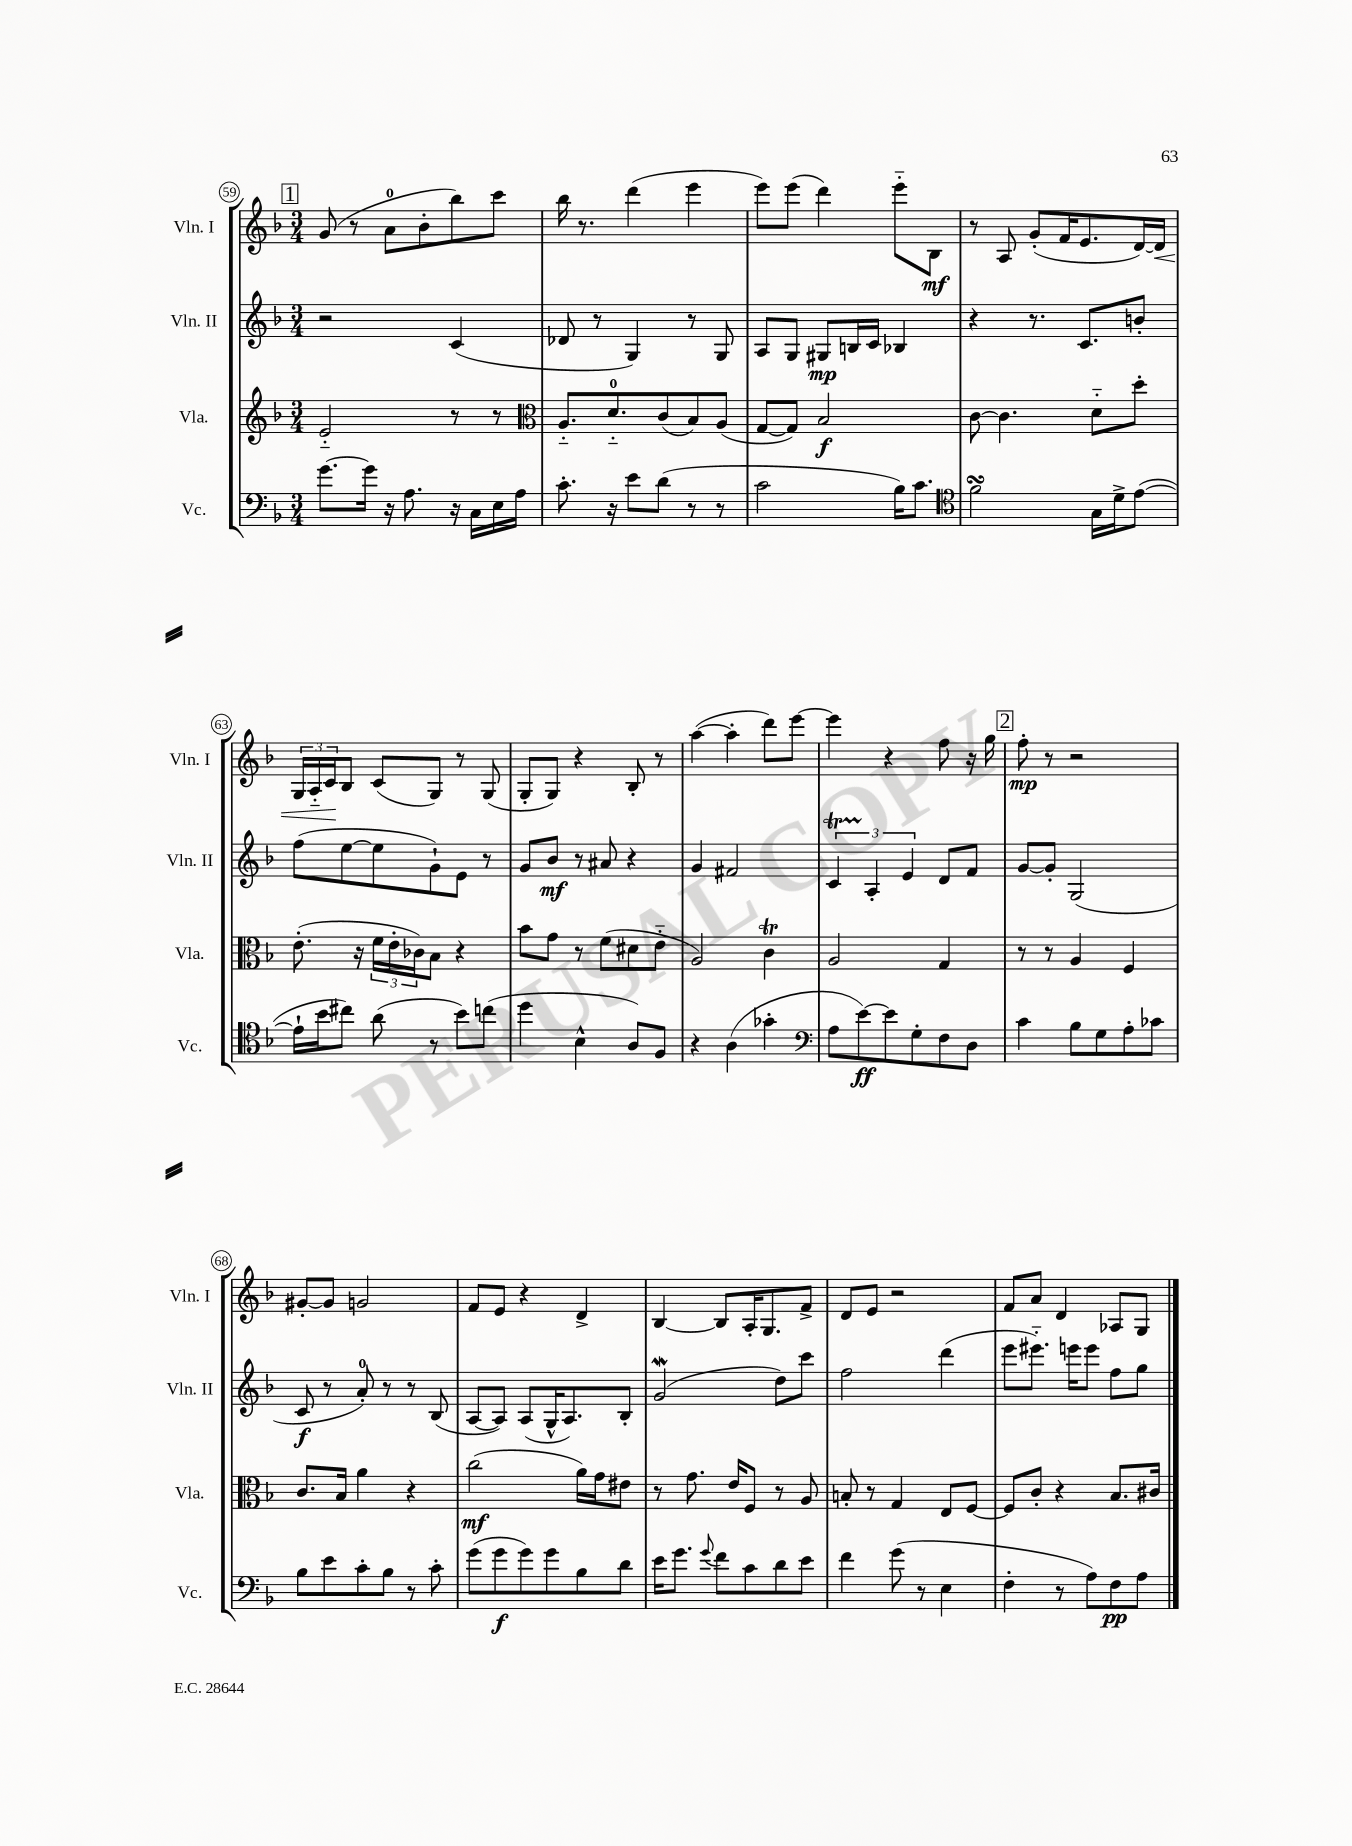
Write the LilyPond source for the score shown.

<<
\new StaffGroup <<
\new Staff = "s0" \with { instrumentName = "Vln. I" shortInstrumentName = "Vln. I" } {
    \clef treble \key f \major \numericTimeSignature \time 3/4
    \mark \markup { \box "1" } g'8( r8 a'8-0 bes'8-. bes''8) c'''8 |
    bes''16 r8. d'''4( e'''4 |
    e'''8) e'''8( d'''4) e'''8-_ bes8\mf |
    r8 a8 g'8-.( f'16 e'8. d'16~) d'16\< |
    \tuplet 3/2 { g16 a16-_ c'16\! } bes8 c'8( g8) r8 g8( |
    g8-. g8) r4 bes8-. r8 |
    a''4~( a''4-. d'''8) e'''8~ |
    e'''4 r4 f''8 r16 g''16 |
    \mark \markup { \box "2" } f''8-.\mp r8 r2 |
    gis'8~-. gis'8 g'2 |
    f'8 e'8 r4 d'4-> |
    bes4~ bes8 a16-. g8. f'8-> |
    d'8 e'8 r2 |
    f'8 a'8 d'4 aes8 g8 \bar "|." |
}
\new Staff = "s1" \with { instrumentName = "Vln. II" shortInstrumentName = "Vln. II" } {
    \clef treble \key f \major \numericTimeSignature \time 3/4
    \mark \markup { \box "1" } r2 c'4( |
    des'8 r8 g4) r8 g8 |
    a8 g8 gis8\mp b16 c'16 bes4 |
    r4 r8. c'8. b'8-. |
    f''8( e''8~ e''8 g'8-!) e'8 r8 |
    g'8 bes'8\mf r8 ais'8 r4 |
    g'4 fis'2 |
    \tuplet 3/2 { c'4\startTrillSpan a4-.\stopTrillSpan e'4 } d'8 f'8 |
    \mark \markup { \box "2" } g'8~ g'8-. g2( |
    c'8\f r8 a'8-0-.) r8 r8 bes8( |
    a8~ a8) a8( g16-^ a8.) bes8-. |
    g'2\mordent( d''8) c'''8 |
    f''2 d'''4( |
    e'''8 eis'''8.-_) e'''16 e'''8 f''8 g''8 \bar "|." |
}
\new Staff = "s2" \with { instrumentName = "Vla." shortInstrumentName = "Vla." } {
    \clef treble \key f \major \numericTimeSignature \time 3/4
    \mark \markup { \box "1" } e'2-_ r8 r8 |
    \clef alto a8.-_ d'8.-0-_ c'8( bes8) a8( |
    g8~ g8) bes2\f |
    c'8~ c'4. d'8-_ d''8-. |
    e'8.-.( r16 \tuplet 3/2 { f'16 e'16-. ces'16) } bes8 r4 |
    bes'8 g'8 r8 f'8( dis'8 e'8-_ |
    a2) c'4\trill |
    a2 g4 |
    \mark \markup { \box "2" } r8 r8 a4 f4 |
    c'8. bes16 a'4 r4 |
    c''2\mf( a'16) g'16 eis'8 |
    r8 g'8. e'16 f8 r8 a8 |
    b8-. r8 g4 e8 f8~ |
    f8 c'8-. r4 bes8. cis'16 \bar "|." |
}
\new Staff = "s3" \with { instrumentName = "Vc." shortInstrumentName = "Vc." } {
    \clef bass \key f \major \numericTimeSignature \time 3/4
    \mark \markup { \box "1" } g'8.~ g'16 r16 a8. r16 c16 e16 a16 |
    c'8.-. r16 e'8 d'8( r8 r8 |
    c'2 bes16) c'8. |
    \clef tenor f'2\turn g16 d'16-> e'8~( |
    e'16-! bes'16 cis''8) a'8( r8 bes'8) c''8( |
    d''4 bes4-^ a8) f8 |
    r4 a4( ges'4-. |
    \clef bass a8 e'8~\ff) e'8 g8-. f8 d8 |
    \mark \markup { \box "2" } c'4 bes8 g8 a8-. ces'8 |
    bes8 e'8 c'8-. bes8 r8 c'8-. |
    g'8( g'8\f g'8) g'8 bes8 d'8 |
    e'16 g'8. \appoggiatura { g'8 } f'8 c'8 d'8 e'8 |
    f'4 g'8( r8 e4 |
    f4-. r8 a8) f8\pp a8 \bar "|." |
}
>>
>>
\layout { \context { \Score currentBarNumber = #59 \override BarNumber.stencil = #(make-stencil-circler 0.1 0.3 ly:text-interface::print) } }
